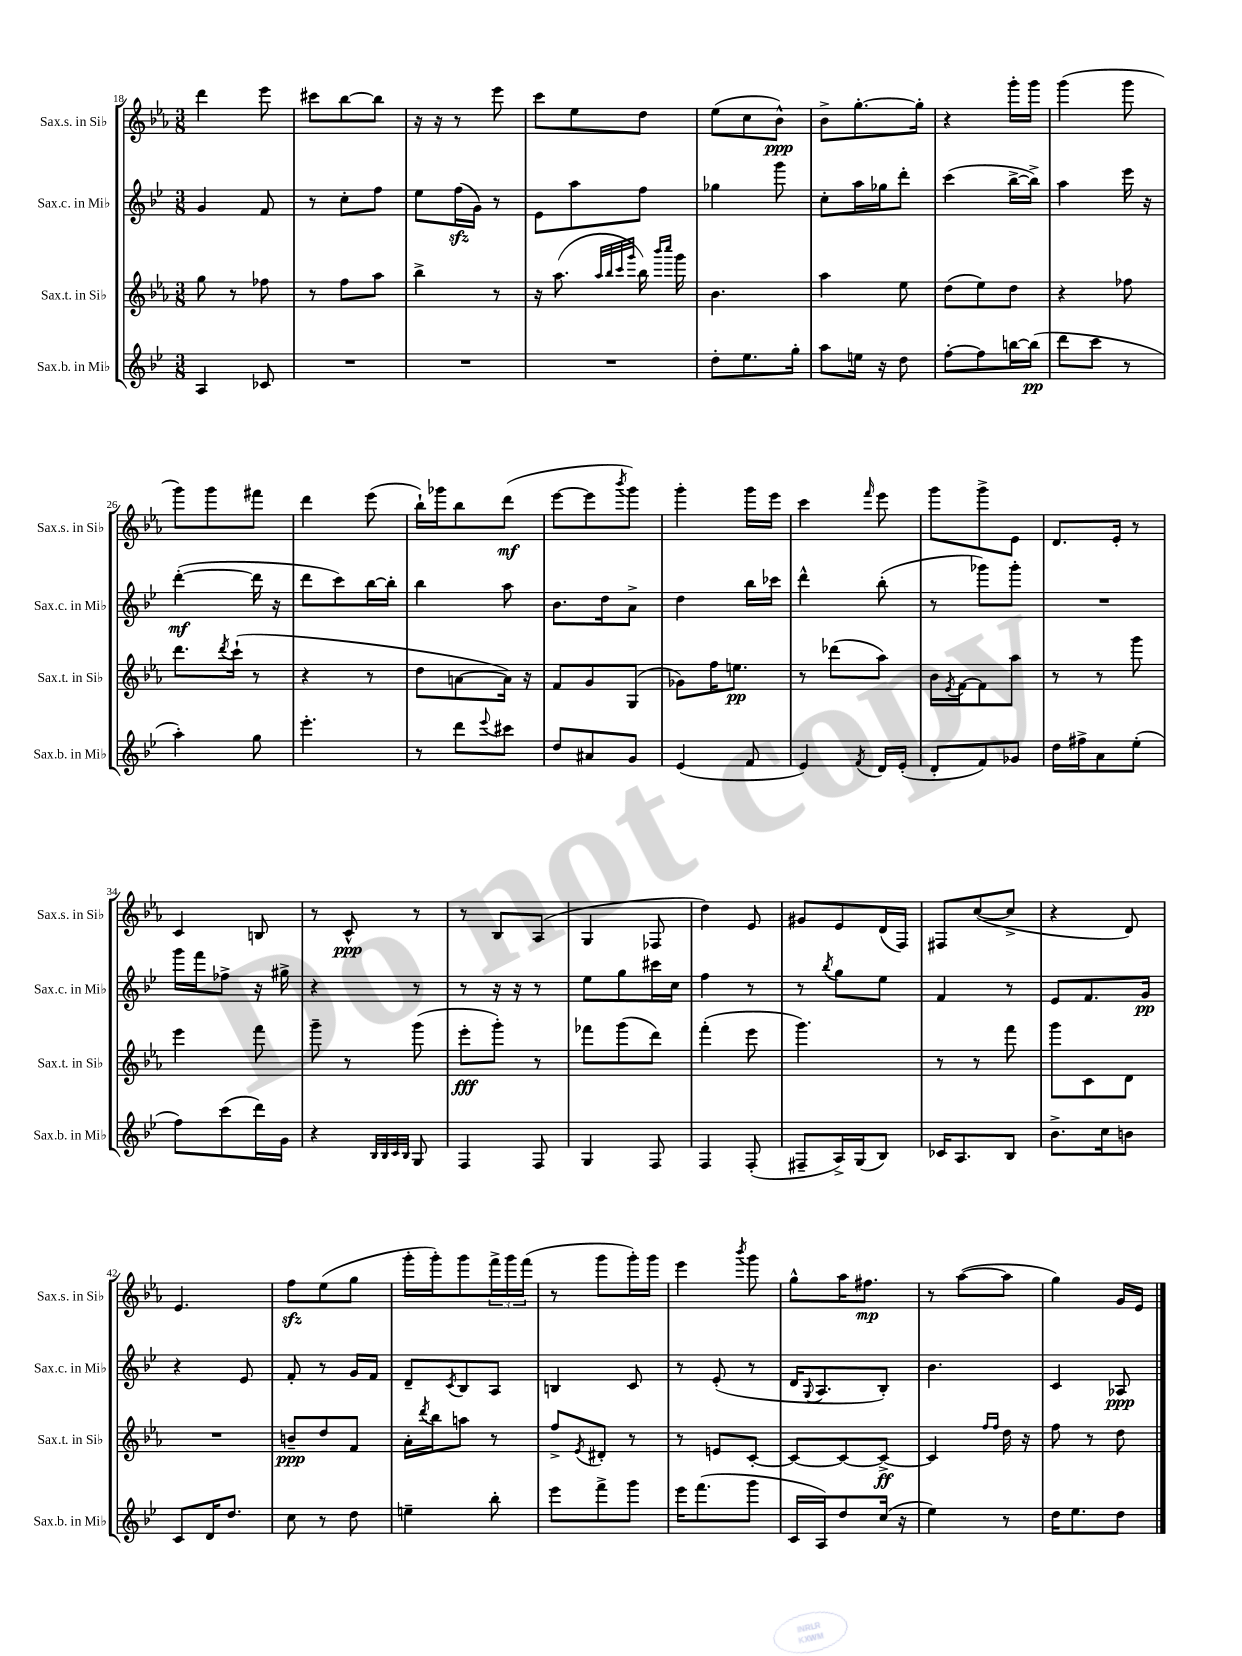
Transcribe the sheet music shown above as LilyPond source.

<<
\new StaffGroup <<
\new Staff = "s0" \with { instrumentName = "Sax.s. in Sib" shortInstrumentName = "Sax.s. in Sib" } {
    \clef treble \key ees \major \numericTimeSignature \time 3/8
    d'''4 ees'''8 |
    cis'''8 bes''8~ bes''8 |
    r16 r16 r8 ees'''8 |
    c'''8 ees''8 d''8 |
    ees''8( c''8 bes'8-^\ppp) |
    bes'8-> g''8.~-. g''16-. |
    r4 g'''16-. g'''16 |
    g'''4( g'''8 |
    g'''8) g'''8 fis'''8 |
    d'''4 ees'''8( |
    bes''16-!) ges'''16 bes''8 d'''8\mf( |
    ees'''8~ ees'''8 \acciaccatura { bes'''8 } g'''8) |
    g'''4-. g'''16 ees'''16 |
    c'''4 \grace { f'''16 } ees'''8 |
    g'''8 g'''8-> ees'8 |
    d'8. ees'16-. r8 |
    c'4 b8 |
    r8 c'8-^\ppp r8 |
    r8 bes8 aes8( |
    g4 fes8 |
    d''4) ees'8 |
    gis'8 ees'8 d'16( f16) |
    fis8 c''8~( c''8-> |
    r4 d'8) |
    ees'4. |
    f''8\sfz ees''8( g''8 |
    g'''16-. g'''16-.) g'''8 \tuplet 3/2 { f'''16-> g'''16 f'''16( } |
    r8 g'''8 g'''16-.) g'''16 |
    ees'''4 \acciaccatura { bes'''8 } g'''8 |
    g''8-^ aes''16 fis''8.\mp |
    r8 aes''8~( aes''8 |
    g''4) g'16 ees'16 \bar "|." |
}
\new Staff = "s1" \with { instrumentName = "Sax.c. in Mib" shortInstrumentName = "Sax.c. in Mib" } {
    \clef treble \key bes \major \numericTimeSignature \time 3/8
    g'4 f'8 |
    r8 c''8-. f''8 |
    ees''8 f''16\sfz( g'16) r8 |
    ees'8 a''8 f''8 |
    ges''4 g'''8 |
    c''8-. a''16 ges''16 d'''8-. |
    c'''4( bes''16~-> bes''16->) |
    a''4 ees'''16 r16 |
    d'''4~-.\mf( d'''16 r16 |
    d'''8 c'''8) bes''16~ bes''16-. |
    bes''4 a''8 |
    bes'8. d''16 a'8-> |
    d''4 bes''16 ces'''16 |
    d'''4-^ bes''8-.( |
    r8 ges'''8) ges'''8-. |
    R4. |
    g'''16 f'''16 fes''8-> r16 gis''16-> |
    r4 r8 |
    r8 r16 r16 r8 |
    ees''8 g''8 cis'''16 c''16 |
    f''4 r8 |
    r8 \acciaccatura { bes''8 } g''8 ees''8 |
    f'4 r8 |
    ees'8 f'8. g'16\pp |
    r4 ees'8 |
    f'8-. r8 g'16 f'16 |
    d'8-- \acciaccatura { c'8 } bes8 a8 |
    b4 c'8 |
    r8 ees'8-.( r8 |
    d'16 \appoggiatura { g8 } a8. bes8-.) |
    bes'4. |
    c'4 aes8\ppp \bar "|." |
}
\new Staff = "s2" \with { instrumentName = "Sax.t. in Sib" shortInstrumentName = "Sax.t. in Sib" } {
    \clef treble \key ees \major \numericTimeSignature \time 3/8
    g''8 r8 fes''8 |
    r8 f''8 aes''8 |
    bes''4-> r8 |
    r16 aes''8.( \grace { aes''32 bes''32 c'''32 g'''32 } bes''16) \grace { bes'''16 c''''16 } g'''16 |
    bes'4. |
    aes''4 ees''8 |
    d''8( ees''8) d''8 |
    r4 fes''8 |
    d'''8. \acciaccatura { d'''8 } c'''16-!( r8 |
    r4 r8 |
    d''8 a'8~ a'16) r16 |
    f'8 g'8 g8( |
    ges'8) f''16 e''8.\pp |
    r8 des'''8( aes''8) |
    bes'16 \acciaccatura { ees'8 } f'16~ f'8 aes''8 |
    r8 r8 g'''8 |
    ees'''4 f'''8 |
    g'''8-- r8 g'''8( |
    ees'''8-.\fff g'''8-.) r8 |
    fes'''8 g'''8( d'''8) |
    f'''4-.( ees'''8 |
    g'''4.) |
    r8 r8 f'''8 |
    g'''8 c'8 d'8 |
    R4. |
    b'8--\ppp d''8 f'8 |
    aes'16-. \acciaccatura { d'''8 } bes''16 a''8 r8 |
    f''8-> \acciaccatura { ees'8 } dis'8-. r8 |
    r8 e'8 c'8~-. |
    c'8~ c'8~ c'8~->\ff |
    c'4 \grace { f''16 f''16 } d''16 r16 |
    f''8 r8 d''8 \bar "|." |
}
\new Staff = "s3" \with { instrumentName = "Sax.b. in Mib" shortInstrumentName = "Sax.b. in Mib" } {
    \clef treble \key bes \major \numericTimeSignature \time 3/8
    a4 ces'8 |
    R4. |
    R4. |
    R4. |
    d''8-. ees''8. g''16-. |
    a''8 e''16 r16 d''8 |
    f''8~-. f''8 b''16~ b''16\pp( |
    d'''8 c'''8 r8 |
    a''4-.) g''8 |
    ees'''4.-. |
    r8 d'''8 \appoggiatura { ees'''8 } cis'''8 |
    d''8 ais'8 g'8 |
    ees'4( f'8 |
    ees'4) \acciaccatura { f'8 } d'16 ees'16-.( |
    d'8-. f'8) ges'8 |
    d''16 fis''16-> a'8 ees''8-.( |
    f''8) c'''8( d'''16) g'16 |
    r4 \grace { bes32 bes32 c'32 bes32 } g8 |
    f4 f8 |
    g4 f8 |
    f4 f8-.( |
    fis8-- a16->) g16( bes8) |
    ces'16 a8. bes8 |
    bes'8.-> c''16 b'8 |
    c'8 d'16 d''8. |
    c''8 r8 d''8 |
    e''4-- bes''8-. |
    ees'''8 f'''8-> g'''8 |
    ees'''16 f'''8.( g'''8 |
    c'16 a16) d''8 c''16( r16 |
    ees''4) r8 |
    d''16 ees''8. d''8 \bar "|." |
}
>>
>>
\layout { \context { \Score currentBarNumber = #18 } }
